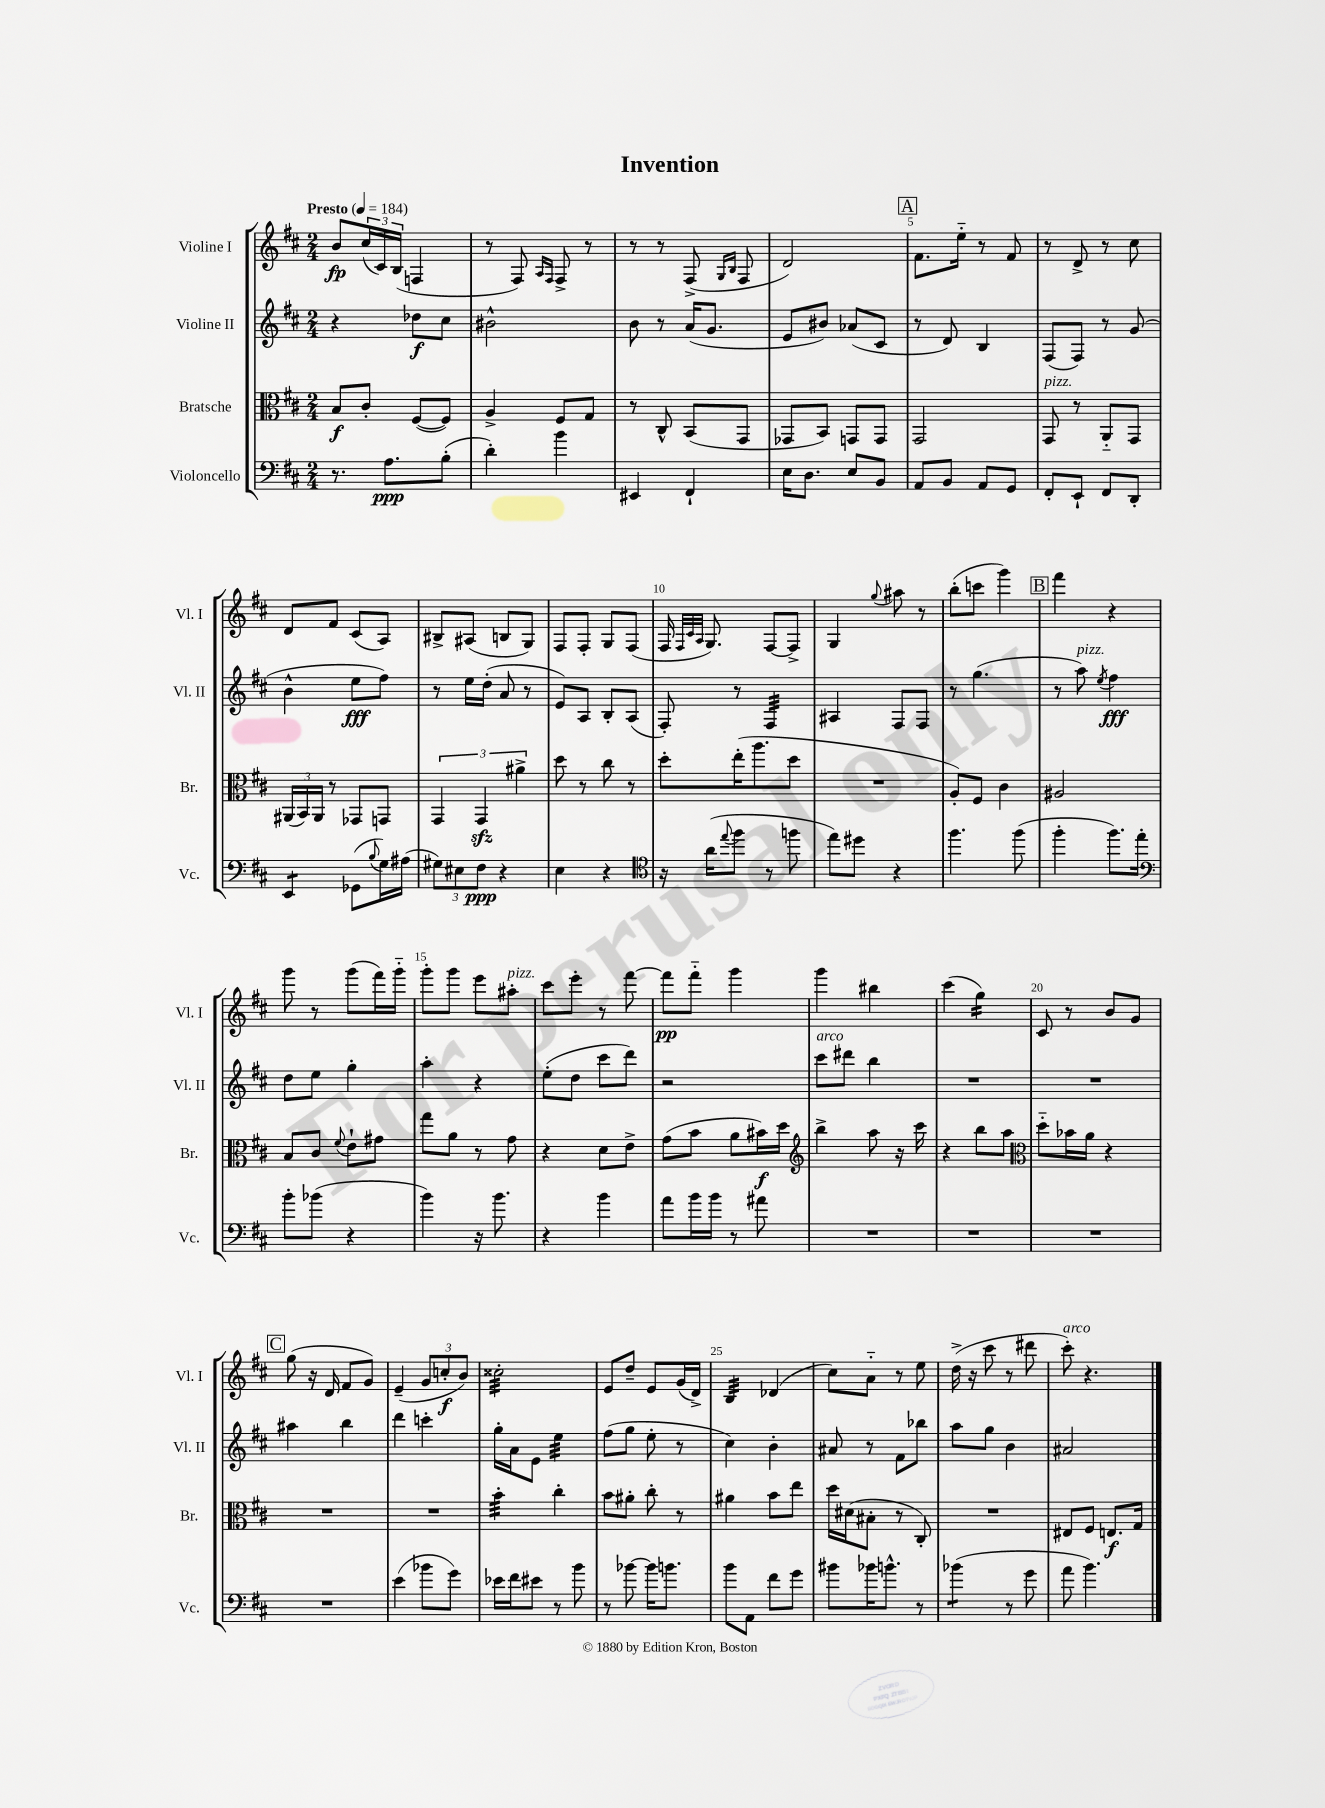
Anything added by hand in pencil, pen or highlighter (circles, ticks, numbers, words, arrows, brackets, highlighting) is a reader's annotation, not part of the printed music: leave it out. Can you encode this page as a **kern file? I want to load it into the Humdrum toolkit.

**kern	**kern	**kern	**kern
*staff4	*staff3	*staff2	*staff1
*clefF4	*clefC3	*clefG2	*clefG2
*k[f#c#]	*k[f#c#]	*k[f#c#]	*k[f#c#]
*M2/4	*M2/4	*M2/4	*M2/4
*MM184	*MM184	*MM184	*MM184
8.r	8B	4r	8b
.	8c#'	.	(24cc#
.	.	.	24c#)
8.A	.	.	.
.	.	.	(24B
.	([8F#	8dd-	4F
(8B'	8F#])	8cc#	.
=	=	=	=
4d')	4A^	2b#^^	8r
.	.	.	8F#)
.	.	.	16qqA
.	.	.	16qqF#
4b	8F#	.	8F#^
.	8G	.	8r
=	=	=	=
4EE#	8r	8b	8r
.	8C#^^	8r	8r
4FF#`	(8BB	(16a	(8F#^
.	.	8.g	.
.	.	.	16qqG
.	.	.	16qqB
.	8GG	.	8F#
=	=	=	=
16E	8GG-	8e	2d)
8.D	.	.	.
.	8BB)	8b#)	.
8E	8GG	(8a-	.
8BB	8GG	8c#	.
=	=	=	=
8AA	2GG	8r	8.f#
8BB	.	8d)	.
.	.	.	16ee'~
8AA	.	4B	8r
8GG	.	.	8f#
=	=	=	=
8FF#'	8GG	(8F#	8r
8EE`	8r	8F#)	8d^
8FF#	8AA'~	8r	8r
8DD'	8GG	(8g	8cc#
=	=	=	=
4EE	(24AA#	4b^^	8d
.	24BB)	.	.
.	24AA#	.	.
.	8r	.	8f#
(8GG-	8GG-	8ee	(8c#
8qqB	.	.	.
16G)	8GG	8ff#)	8A)
(16A#	.	.	.
=	=	=	=
12G#)	6GG	8r	8B#^
12E#	.	.	.
.	.	16ee	(8A#
12F#	6GG	.	.
.	.	(16dd'	.
4r	.	8a	8B
.	6a#^	.	.
.	.	8r	8G)
=	=	=	=
4E	8dd	8e)	8F#
.	8r	8A	8F#'
4r	8cc#	8B'	8G
.	8r	(8A	(8F#
=	=	=	=
*clefC4	*	*	*
16r	8dd'	8F#')	16F#
.	.	.	32qqF#
.	.	.	32qqc#
.	.	.	32qqA
(16a	.	.	8.G)
8qqee	.	.	.
8ff#	(16ee'	8r	.
.	8.aa	.	.
8r	.	4F#	[8F#
8ff	8dd	.	8F#^]
=	=	=	=
8ee)	2r	4A#	4G
8dd#	.	.	.
.	.	.	8qqgg
4r	.	8F#	8aa#
.	.	8F#	8r
=	=	=	=
4.ff#	8A')	8r	(8bb'
.	8F#	(4.gg	8ccc
.	4c#	.	4ggg)
(8ff#	.	.	.
=	=	=	=
4ff#'	2A#	8r	4fff#
.	.	8aa)	.
.	.	8qee	.
8.ff#)	.	4ff#	4r
16ee'	.	.	.
=	=	=	=
*clefF4	*	*	*
8b'	8B	8dd	8ggg
(8b-	8c#	8ee	8r
.	8qqf#	.	.
4r	8e`	4gg'	(8ggg
.	8g#	.	16fff#)
.	.	.	16ggg'~
=	=	=	=
4b)	8gg	4aa'	8ggg'
.	8a	.	8ggg
16r	8r	4r	8eee
8.b	.	.	.
.	8g	.	8aa#'
=	=	=	=
4r	4r	(8ee'	8ccc#
.	.	8dd	8eee'
4b	8d	8ccc#	8r
.	8e^	8ddd)	[8fff#
=	=	=	=
8a	(8g	2r	8fff#]
16b	8b	.	8fff#'~
16b	.	.	.
8r	8a	.	4ggg
8a#	16b#)	.	.
.	16dd	.	.
=	=	=	=
*	*clefG2	*	*
2r	4bb^	8ccc#	4ggg
.	.	8ddd#	.
.	8aa	4bb	4bb#
.	16r	.	.
.	16ccc#	.	.
=	=	=	=
2r	4r	2r	(4ccc#
.	8bb	.	4gg)
.	8aa	.	.
=	=	=	=
*	*clefC3	*	*
2r	8dd'~	2r	8c#
.	16b-	.	8r
.	16a	.	.
.	4r	.	8b
.	.	.	8g
=	=	=	=
2r	2r	4aa#	(8gg
.	.	.	16r
.	.	.	16d
.	.	4bb	8f#
.	.	.	8g)
=	=	=	=
(4e	2r	4ddd	(4e~
8b-	.	4ccc'	12g
.	.	.	12cc'
8g)	.	.	.
.	.	.	12b)
=	=	=	=
16e-	4b'	16gg'	2cc##'
16f#	.	16a	.
8e#	.	8e	.
8r	4cc#'	4ee	.
8b	.	.	.
=	=	=	=
8r	8b	(8ff#	8e
[8b-	8a#'	8gg	8dd~
16b-]	8cc#'	8ee'	8e
8.b	.	.	.
.	8r	8r	(16g
.	.	.	16d^)
=	=	=	=
8b	4a#	4cc#)	4B
8AA	.	.	.
8f#	8b	4b'	(4d-
8g	8ee	.	.
=	=	=	=
8b#	16dd	8a#	8cc#)
.	(16d#	.	.
16b-	8B#'	8r	8a'~
8.b^^	.	.	.
.	8r	8f#	8r
8r	8C#')	8bb-	8ee
=	=	=	=
(4b-	2r	8aa	(16dd^
.	.	.	16r
.	.	8gg	8ccc#
8r	.	4b	8r
8g	.	.	8ddd#
=	=	=	=
8a	8E#	2a#	8ccc#')
4.b)	8F#	.	4.r
.	8.E	.	.
.	16G	.	.
==	==	==	==
*-	*-	*-	*-
